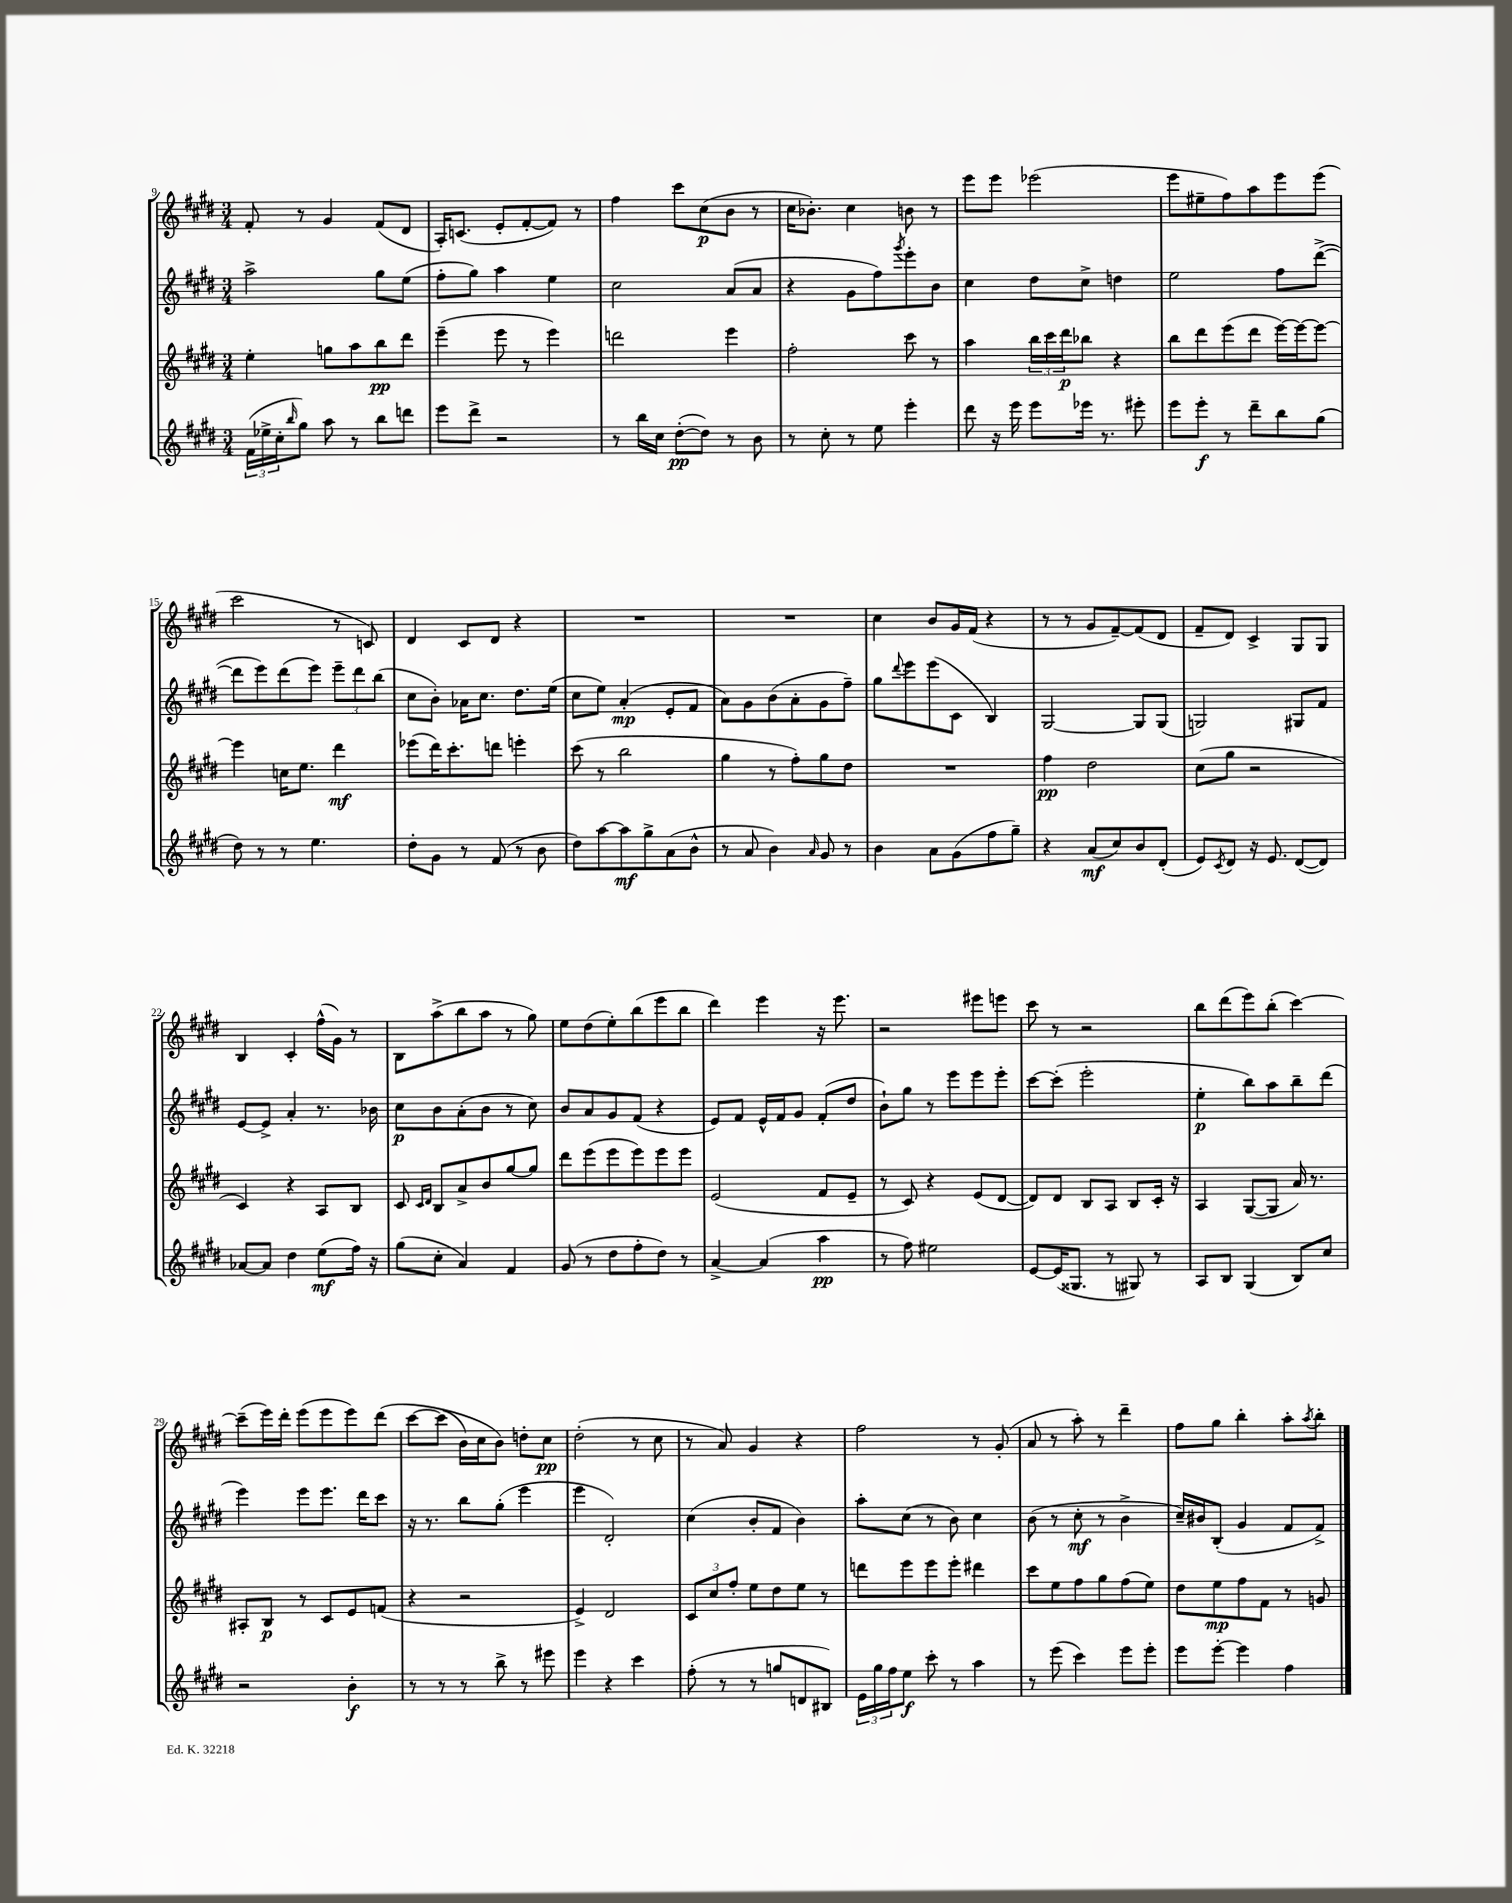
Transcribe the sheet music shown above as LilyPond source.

<<
\new StaffGroup <<
\new Staff = "s0" {
    \clef treble \key e \major \numericTimeSignature \time 3/4
    fis'8-. r8 gis'4 fis'8( dis'8 |
    a16-.) c'8.( e'8-. fis'8~-. fis'8) r8 |
    fis''4 cis'''8 cis''8\p( b'8 r8 |
    cis''16 bes'8.-.) cis''4 b'8 r8 |
    e'''8 e'''8 ees'''2( |
    e'''8 eis''8-- fis''8) a''8 e'''8 e'''8( |
    cis'''2 r8 c'8) |
    dis'4 cis'8 dis'8 r4 |
    R2. |
    R2. |
    cis''4 b'8 gis'16 fis'16( r4 |
    r8 r8 gis'8 fis'8~--) fis'8( dis'8 |
    fis'8-- dis'8) cis'4-> gis8 gis8 |
    b4 cis'4-. fis''16-^( gis'16) r8 |
    b8 a''8->( b''8 a''8 r8 gis''8) |
    e''8 dis''8( e''8-.) b''8( e'''8 b''8 |
    dis'''4) e'''4 r16 e'''8. |
    r2 eis'''8 e'''8 |
    cis'''8 r8 r2 |
    b''8 dis'''8( e'''8) b''8-.( cis'''4~) |
    cis'''8--( e'''16) dis'''16-. e'''8( e'''8 e'''8) dis'''8\( |
    cis'''8~ cis'''8( b'16) cis''16 b'8\) d''8-. cis''8\pp |
    dis''2-.( r8 cis''8 |
    r8 a'8) gis'4 r4 |
    fis''2 r8 gis'8-.( |
    a'8 r8 a''8-.) r8 dis'''4-- |
    fis''8 gis''8 b''4-. a''8-. \acciaccatura { a''8 } b''8-. \bar "|." |
}
\new Staff = "s1" {
    \clef treble \key e \major \numericTimeSignature \time 3/4
    a''2-> gis''8 e''8( |
    fis''8-. gis''8) a''4 e''4 |
    cis''2 a'8( a'8 |
    r4 gis'8 fis''8) \acciaccatura { gis'''8 } e'''8-. b'8 |
    cis''4 dis''8 cis''8-> d''4 |
    e''2 fis''8 dis'''8~->( |
    dis'''8 e'''8) dis'''8( e'''8) \tuplet 3/2 { e'''8-- dis'''8 b''8( } |
    cis''8 b'8-.) aes'16 cis''8. dis''8. e''16( |
    cis''8 e''8) a'4-.\mp( e'8-. fis'8 |
    a'8) gis'8 b'8( a'8-. gis'8 fis''8--) |
    gis''8 \appoggiatura { dis'''8 } e'''8 e'''8( cis'8 b4) |
    gis2~ gis8 gis8( |
    g2) gis8 fis'8 |
    e'8~ e'8-> a'4-. r8. bes'16 |
    cis''8\p b'8 a'8-.( b'8 r8 cis''8) |
    b'8 a'8 gis'8 fis'8( r4 |
    e'8) fis'8 e'16-^ fis'16 gis'8 fis'8-.( dis''8 |
    b'8-!) gis''8 r8 e'''8 e'''8 e'''8-. |
    cis'''8~ cis'''8-.( e'''2-. |
    e''4-.\p b''8) a''8 b''8-- dis'''8( |
    e'''4) e'''8 e'''8. dis'''16 cis'''8 |
    r16 r8. b''8 gis''8-.( e'''4 |
    e'''4 dis'2-.) |
    cis''4( b'8-. fis'8 b'4) |
    a''8-. cis''8( r8 b'8) cis''4 |
    b'8( r8 cis''8-.\mf r8 b'4-> |
    cis''16--) bis'16 b8-.( gis'4 fis'8 fis'8->) \bar "|." |
}
\new Staff = "s2" {
    \clef treble \key e \major \numericTimeSignature \time 3/4
    e''4-. g''8 a''8 b''8\pp dis'''8 |
    e'''4--( e'''8 r8 e'''4) |
    d'''2 e'''4 |
    fis''2-. cis'''8 r8 |
    a''4 \tuplet 3/2 { b''16 cis'''16 dis'''16\p } bes''8 r4 |
    b''8 dis'''8 e'''8( dis'''8 e'''16~) e'''16~ e'''8~ |
    e'''4 c''16 e''8. dis'''4\mf |
    ees'''8( dis'''16) cis'''8.-. d'''8 e'''4-. |
    cis'''8( r8 b''2 |
    gis''4 r8 fis''8-.) gis''8 dis''8 |
    R2. |
    fis''4\pp dis''2 |
    cis''8( gis''8 r2 |
    cis'4) r4 a8 b8 |
    cis'8 \grace { cis'16 dis'16 } b8 a'8-> b'8 gis''8~ gis''8 |
    dis'''8 e'''8( e'''8 e'''8) e'''8 e'''8 |
    e'2( fis'8 e'8-- |
    r8 cis'8) r4 e'8( dis'8~ |
    dis'8) dis'8 b8 a8 b8 cis'16-. r16 |
    a4 gis8~( gis8 a'16) r8. |
    ais8-. b8\p r8 cis'8 e'8 f'8( |
    r4 r2 |
    e'4->) dis'2 |
    \tuplet 3/2 { cis'8 cis''8 fis''8-. } e''8 dis''8 e''8 r8 |
    d'''8 e'''8 e'''8 e'''8-. dis'''4 |
    cis'''8 e''8 fis''8 gis''8 fis''8( e''8) |
    dis''8 e''8\mp fis''8 fis'8 r8 g'8 \bar "|." |
}
\new Staff = "s3" {
    \clef treble \key e \major \numericTimeSignature \time 3/4
    \tuplet 3/2 { fis'16( ees''16-> cis''16-. } \grace { b''16 } gis''8) a''8 r8 b''8 d'''8 |
    e'''8 dis'''8-> r2 |
    r8 b''16 cis''16 dis''8~-.\pp( dis''8) r8 b'8 |
    r8 cis''8-. r8 e''8 e'''4-. |
    dis'''8 r16 e'''16 e'''8 ees'''16 r8. eis'''8-. |
    e'''8 e'''8-.\f r8 dis'''8-- b''8 gis''8( |
    dis''8) r8 r8 e''4. |
    dis''8-. gis'8 r8 fis'8( r8 b'8 |
    dis''8) a''8~ a''8\mf gis''8-> a'8( b'8-^ |
    r8 a'8 b'4) \grace { a'16 } gis'8 r8 |
    b'4 a'8 gis'8( fis''8 gis''8--) |
    r4 a'8\mf( cis''8) b'8 dis'8-.( |
    e'8) \acciaccatura { cis'8 } dis'8 r16 e'8. dis'8~( dis'8) |
    aes'8~ aes'8 dis''4 e''8\mf( fis''16) r16 |
    gis''8( cis''8-. a'4) fis'4 |
    gis'8( r8 dis''8 fis''8-. dis''8) r8 |
    a'4~-> a'4( a''4\pp |
    r8 fis''8) eis''2 |
    e'8~ e'16( gisis8. r8 gis8) r8 |
    a8 b8 gis4( b8) cis''8 |
    r2 b'4-.\f |
    r8 r8 r8 b''8-> r8 eis'''8 |
    e'''4 r4 cis'''4 |
    fis''8-.( r8 r8 g''8 d'8 bis8) |
    \tuplet 3/2 { e'16 gis''16 fis''16 } e''8\f cis'''8-. r8 a''4 |
    r8 e'''8( cis'''4) e'''8 e'''8-. |
    e'''8 e'''8~-. e'''4 fis''4 \bar "|." |
}
>>
>>
\layout { \context { \Score currentBarNumber = #9 } }
